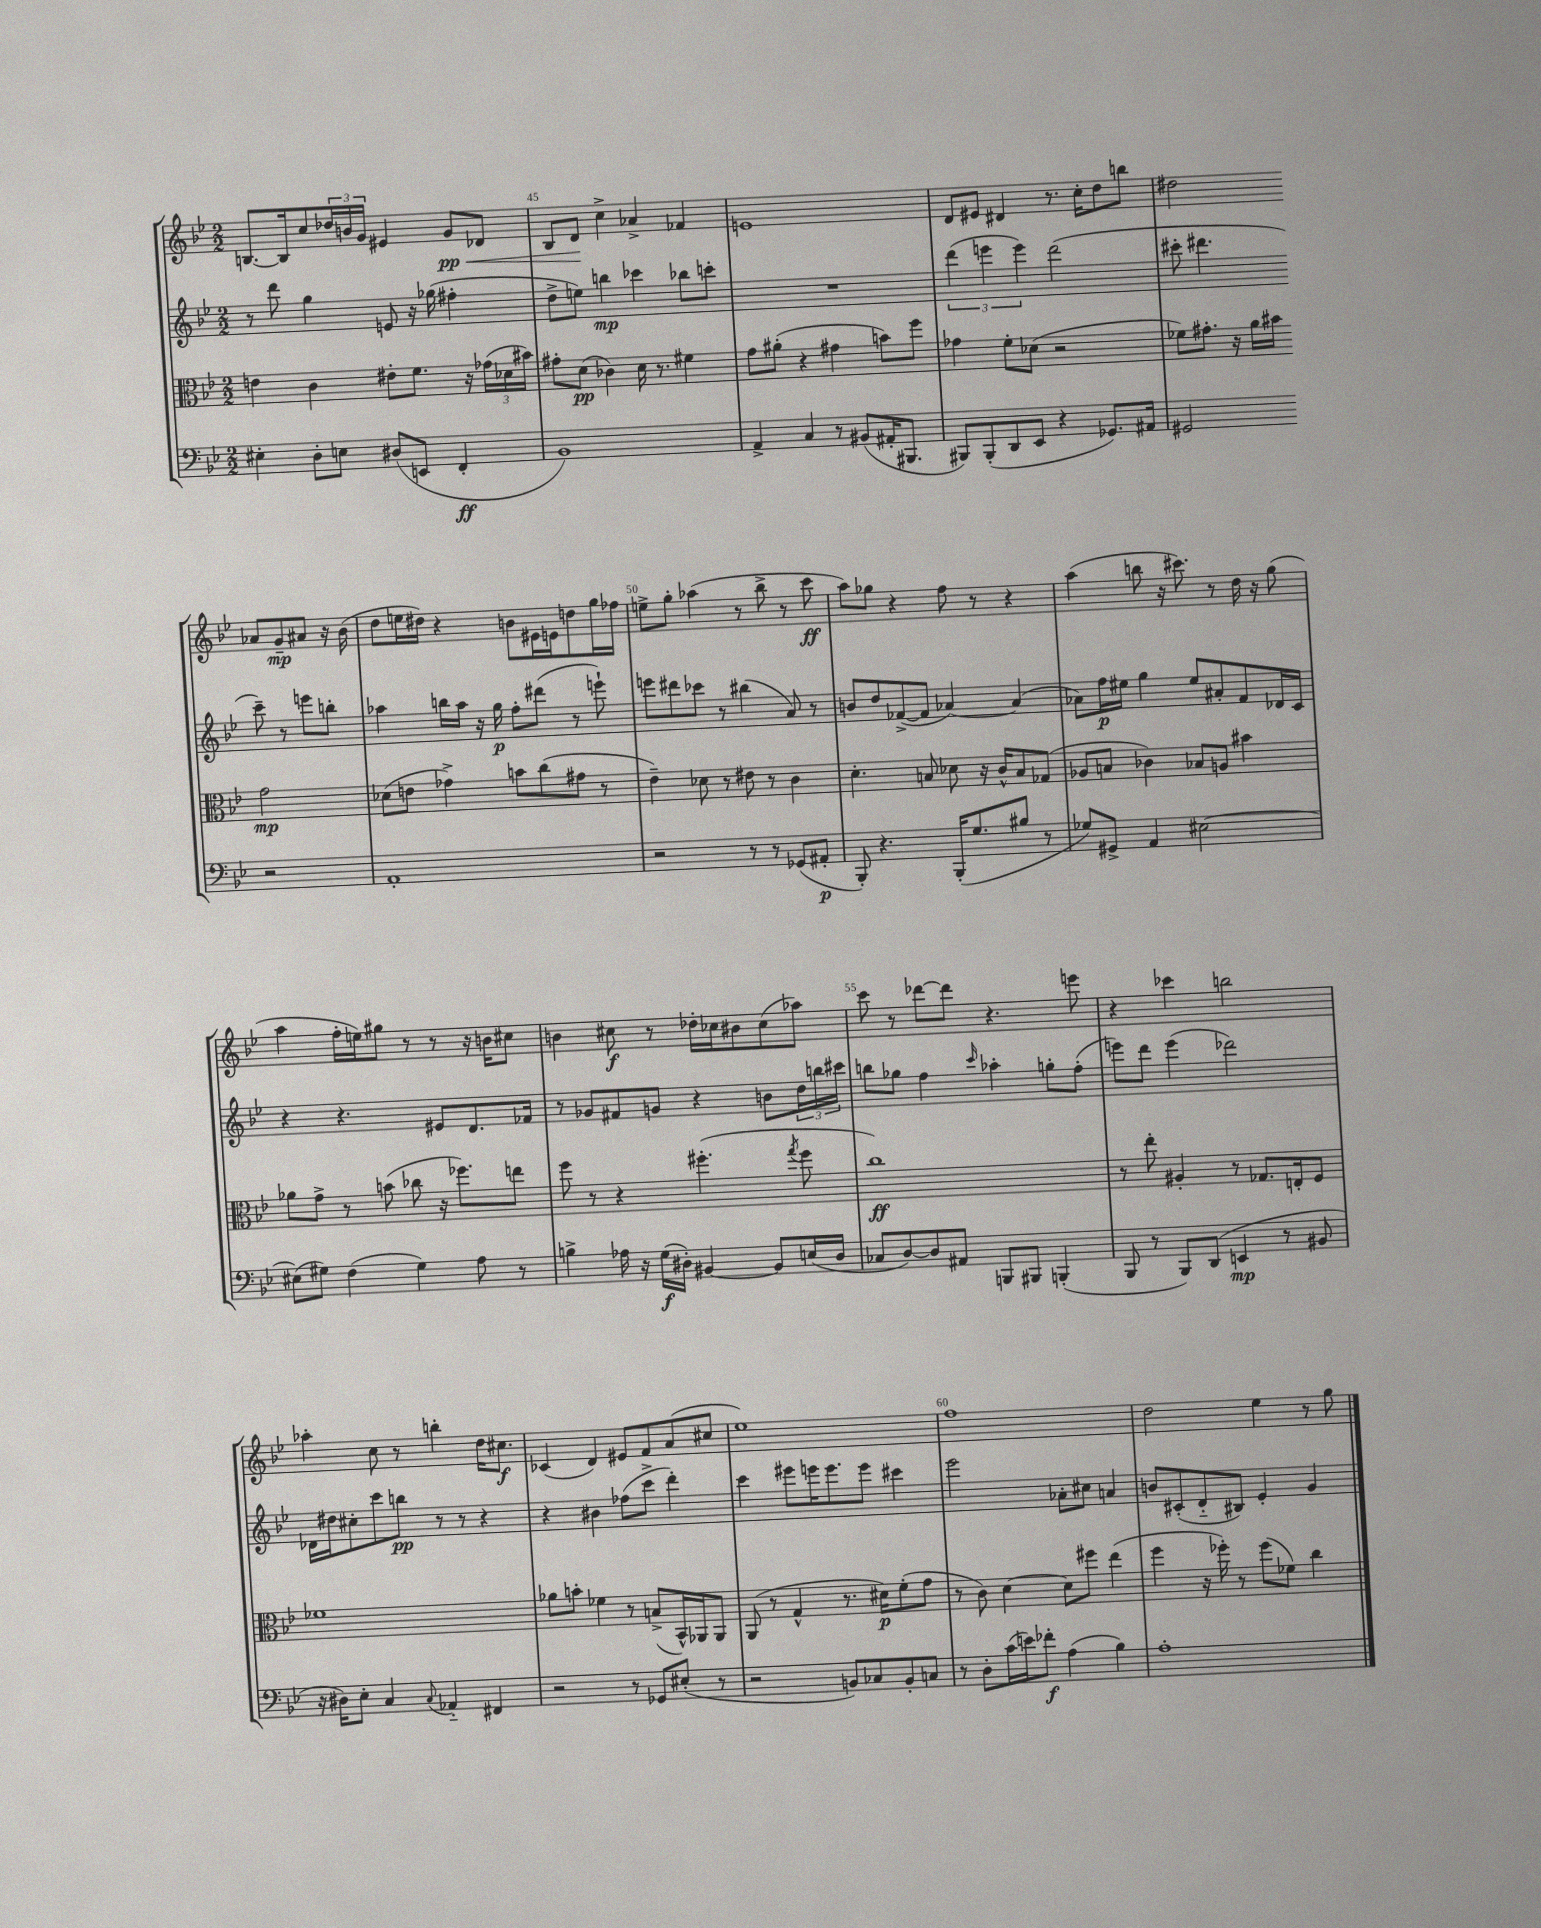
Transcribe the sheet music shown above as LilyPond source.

<<
\new StaffGroup <<
\new Staff = "s0" {
    \clef treble \key bes \major \numericTimeSignature \time 2/2
    b8.~ b16 c''8 \tuplet 3/2 { des''16 b'16 g'16 } eis'4 g'8\pp\< des'8 |
    bes8 d'8\! c''4-> aes'4-> fes'4 |
    e'1 |
    d'8 eis'8 dis'4 r8. c''16-. d''8 b''8 |
    dis''2 aes'8 g'8--\mp ais'8 r16 bes'16( |
    d''8 e''16 dis''16) r4 b'8 eis'16 e'16 d''8 g''16 fes''16 |
    e''8-> g''8-. aes''4( r8 bes''8-> r8 c'''8\ff |
    a''8) ges''8 r4 f''8 r8 r4 |
    a''4( b''8 r16 cis'''8.) r8 d''16 r16 g''8( |
    a''4 f''16-. e''16) gis''8 r8 r8 r16 b'16 cis''8 |
    b'4 cis''8\f r8 des''16-. ces''16 bis'8 ces''8( aes''8) |
    c'''8 r8 des'''8~ des'''8 r4. e'''8 |
    r4 ces'''4 b''2 |
    aes''4-. c''8 r8 b''4-. d''16 cis''8.\f |
    ces'4( d'4) eis'8 f'8 a'8( cis''8 |
    ees''1) |
    f''1 |
    d''2 ees''4 r8 g''8 \bar "|." |
}
\new Staff = "s1" {
    \clef treble \key bes \major \numericTimeSignature \time 2/2
    r8 d'''8 g''4 e'8 r16 ges''16( fis''4-. |
    d''8-> e''8) b''4\mp ces'''4 bes''8 c'''8-. |
    R1 |
    \tuplet 3/2 { d'''4( e'''4 e'''4) } d'''2( |
    cis'''8-. dis'''4. cis'''8--) r8 e'''8 b''8-. |
    aes''4 b''16 aes''16 r16 g''16\p f''8-. dis'''8( r8 e'''8-!) |
    e'''8 dis'''8 ces'''8 r8 bis''4( a'8) r8 |
    b'8 d''8 fes'8~->( fes'8 aes'4~) aes'4( |
    aes'8) f''16\p eis''16 g''4 eis''8 ais'8-. f'8 des'16 c'16 |
    r4 r4. eis'8 d'8. fes'16 |
    r8 ges'8 fis'8 g'8 r4 b'8 \tuplet 3/2 { d''16 b''16 cis'''16 } |
    b''8 ges''8 f''4 \grace { c'''16 } aes''4-. g''8-. f''8-.( |
    e'''8) d'''8 e'''4( des'''2) |
    des'16 dis''16 cis''8-. c'''8 b''8\pp r8 r8 r4 |
    r4 bis'4 fes''8( c'''8-> d'''4-.) |
    c'''4 eis'''8 e'''16 e'''8. e'''8 cis'''4 |
    ees'''2 aes'8-. cis''8 a'4 |
    b'8 cis'8-.( d'8-_ bis8) ees'4-. g'4 \bar "|." |
}
\new Staff = "s2" {
    \clef alto \key bes \major \numericTimeSignature \time 2/2
    e'4 c'4 eis'8-. f'8. r16 \tuplet 3/2 { ges'16( des'16 bis'16) } |
    gis'8-. d'8\pp( ces'4) d'16 r8. fis'4 |
    g'8 ais'8-.( r4 gis'4 b'8) f''8 |
    ges'4 f'8-. des'8( r2 |
    fes'8) gis'8.-. r16 a'16 bis'16 gis'2\mp |
    des'8( e'8 ges'4->) b'8 c''8( gis'8 r8 |
    ees'4--) des'8 r8 eis'8 r8 c'4 |
    d'4.-. b8 des'8 r16 c'16-^ b8 ges8( |
    aes8 b8 ces'4) bes8 a8 bis'4 |
    aes'8 g'8-> r8 b'8( ces''8 r16 fes''8.) e''8 |
    f''8 r8 r4 fis''4.-.( \acciaccatura { g''8 } fis''8 |
    c''1\ff) |
    r8 ees''8-. ais4-. r8 ges8. e16-. f8 |
    fes'1 |
    aes'8 b'8-. fes'4 r8 b8->( bes,16-^) aes,16 aes,8 |
    a,8( r8 g4-^ r8. dis'16\p) f'8-.( g'8 |
    r8 c'8) d'4~ d'8 fis''8 ees''4( |
    f''4 r16 fes''16-.) r8 fes''8( fes'8) c''4 \bar "|." |
}
\new Staff = "s3" {
    \clef bass \key bes \major \numericTimeSignature \time 2/2
    eis4-. d8-. e8 dis8( e,8 f,4-.\ff |
    bes,1) |
    a,4-> c4 r8 bis,8( ais,16-. bis,,8. |
    bis,,8) bis,,8-.( d,8 ees,8 r4 ges,8.) ais,16 |
    gis,2 r2 |
    a,1-. |
    r2 r8 r8 ges,8( ais,8-.\p |
    bes,,8-.) r4. bes,,16-.( g8. bis8 r8 |
    ges8) gis,8-> a,4 eis2~ |
    eis8( gis8) f4( gis4) a8 r8 |
    b4-> aes16 r16 g16\f( dis16-.) bis,4~ bis,8 e16( dis16 |
    ces8 d8~) d8 ais,8 b,,8 bis,,8 b,,4-.( |
    bes,,8 r8 bes,,8) d,8( e,4\mp r8 bis,8 |
    r16 dis16) ees8-. c4 \appoggiatura { c8 } aes,4-_ fis,4 |
    r2 r8 ges,8 eis8-.( r8 |
    r2 b,8) ces8 b,8-. c8 |
    r8 d8-. c'16( e'16) fes'8-.\f a4( bes4) |
    a1-. \bar "|." |
}
>>
>>
\layout { \context { \Score currentBarNumber = #44 \override BarNumber.break-visibility = ##(#f #t #t) barNumberVisibility = #(every-nth-bar-number-visible 5) } }
